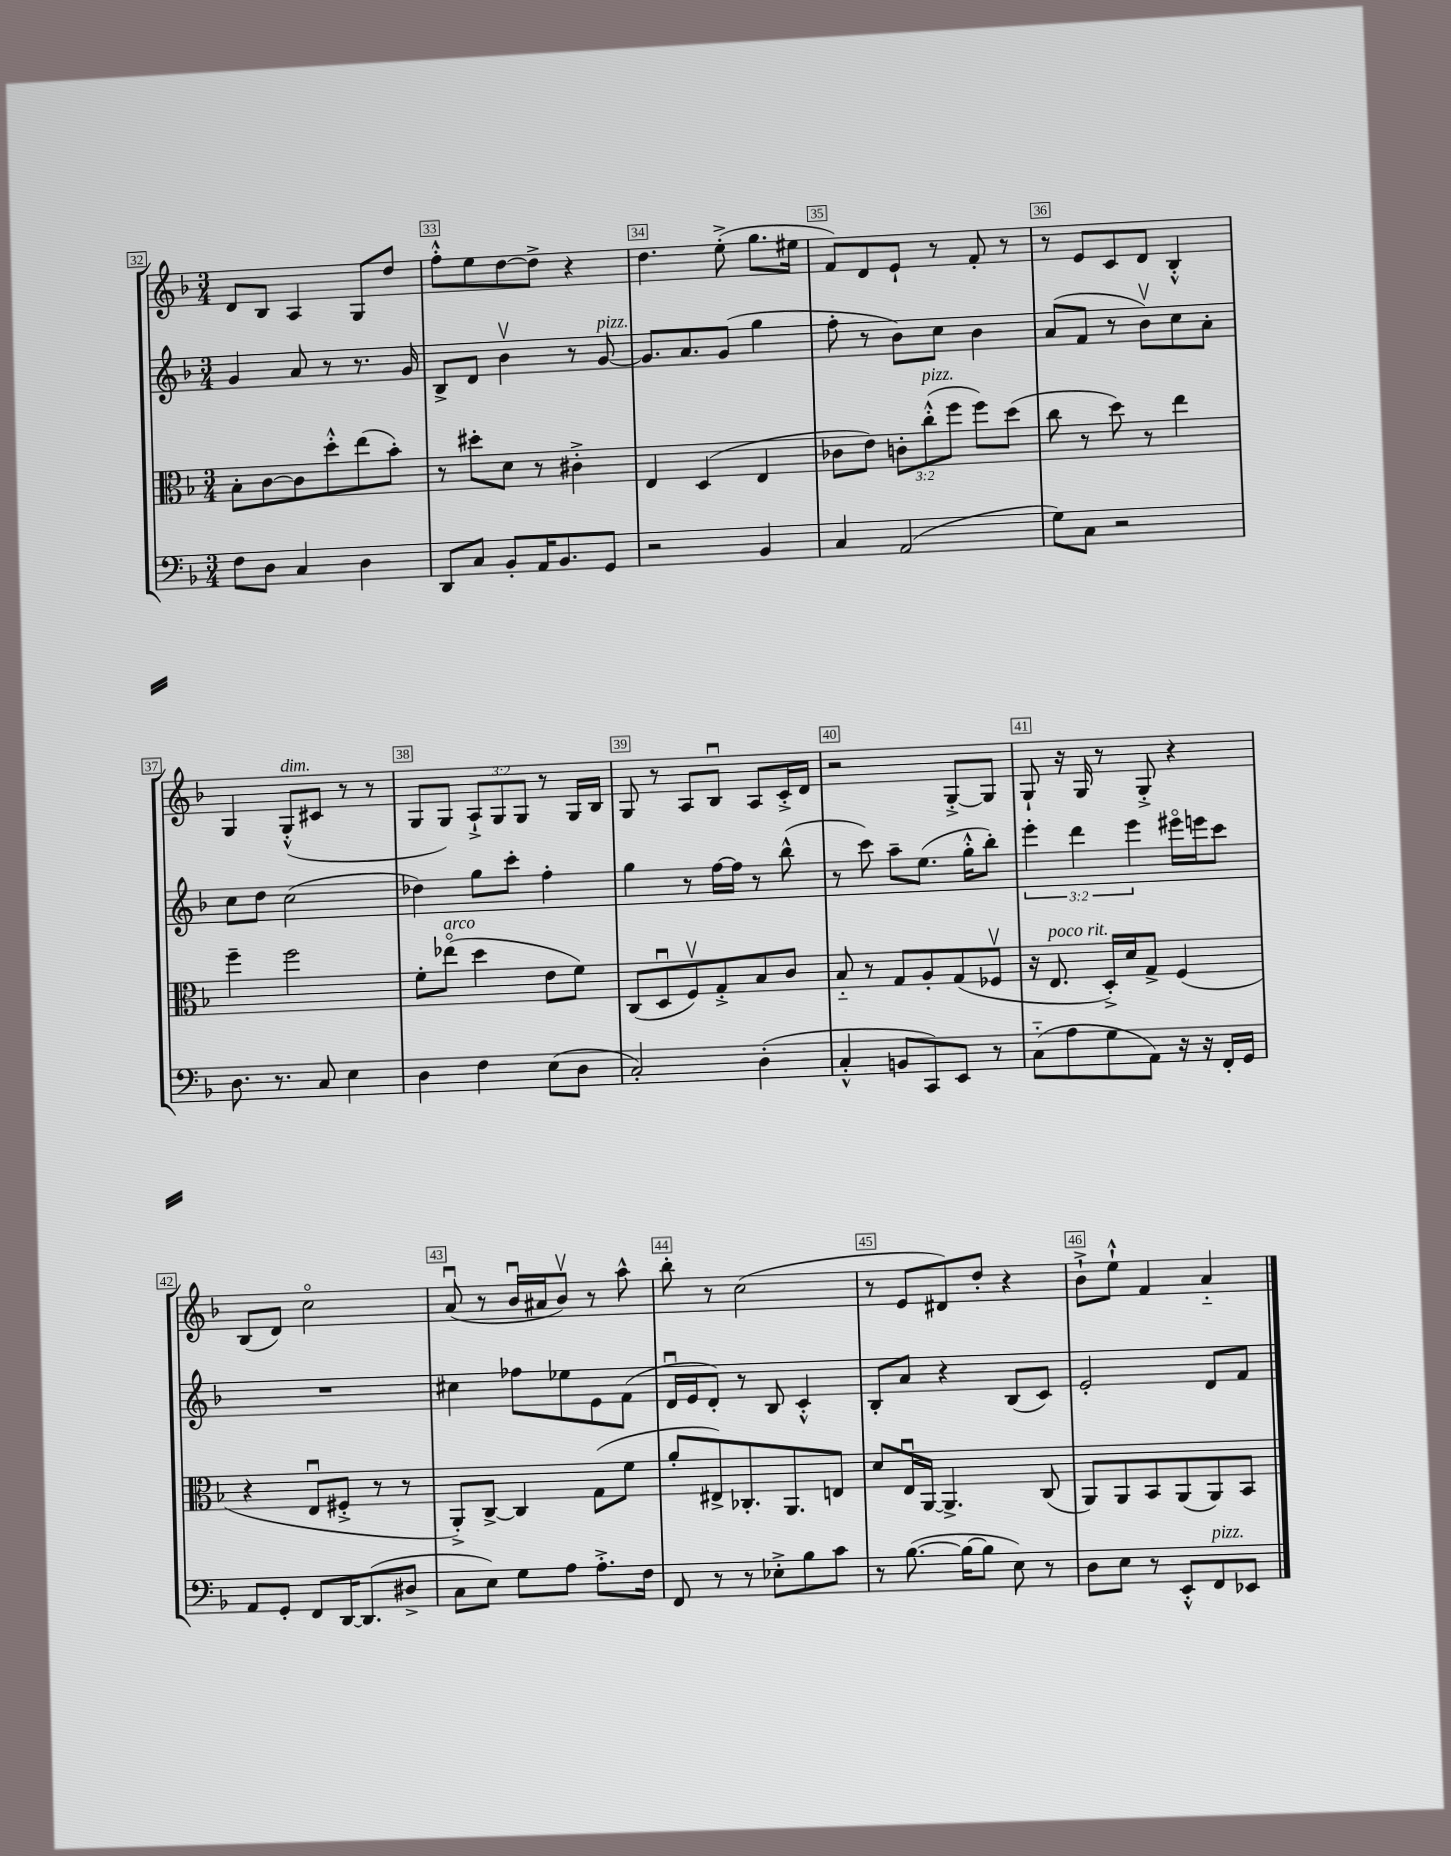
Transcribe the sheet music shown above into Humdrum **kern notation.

**kern	**kern	**kern	**kern
*staff4	*staff3	*staff2	*staff1
*clefF4	*clefC3	*clefG2	*clefG2
*k[b-]	*k[b-]	*k[b-]	*k[b-]
*M3/4	*M3/4	*M3/4	*M3/4
8F	8B-'	4g	8d
8D	[8c	.	8B-
4C	8c]	8a	4A
.	8dd'^^	8r	.
4D	(8ee	8.r	8G
.	8b-')	.	8dd
.	.	16g	.
=	=	=	=
8DD	8r	8B-^	8ff'^^
8C	8dd#'	8d	8ee
8BB-'	8d	4b-v	[8dd
16AA	8r	.	8dd^]
8.BB-	.	.	.
.	4c#'^	8r	4r
8GG	.	[8g	.
=	=	=	=
2r	4E	8.g]	4.dd
.	.	8.a	.
.	(4D	.	.
.	.	(8g	(8ee'^
4BB-	4E	4gg	8.gg
.	.	.	16ee#
=	=	=	=
4C	8c-	8ff'	8f)
.	8e)	8r	8d
(2AA	12c'	8b-)	8e`
.	(12cc'^^	.	.
.	.	8cc	8r
.	12ff	.	.
.	8ff)	4b-	8f'
.	(8dd	.	8r
=	=	=	=
8G)	8cc	(8a	8r
8C	8r	8f	8e
2r	8dd)	8r	8c
.	8r	8b-v)	8d
.	4ee	8cc	4B-'^^
.	.	8a'	.
=	=	=	=
8.D	4ff~	8cc	4G
.	.	8dd	.
8.r	.	.	.
.	2ff	(2cc	(8G'^^
8C	.	.	8c#
4E	.	.	8r
.	.	.	8r
=	=	=	=
4D	8f'	4dd-)	8G
.	(8ee-o	.	8G)
4F	4dd	8gg	12A`^
.	.	.	12G
.	.	8ccc'	.
.	.	.	12G
(8E	8e	4ff'	8r
8D	8f)	.	16G
.	.	.	16B-
=	=	=	=
2C')	(8C	4gg	8G
.	8Du	.	8r
.	8Fv)	8r	8A
.	8G'^	[16ff	8B-u
.	.	16ff]	.
(4D'	8B-	8r	8A
.	8c	(8bb-^^	16c'^
.	.	.	16d
=	=	=	=
4C'^^	8B-'~	8r	2r
.	8r	8ccc)	.
8BB	8G	8aa~	.
8CC)	8A'	(8.ee	.
8EE	(8G	.	[8G'^
.	.	16gg'^^	.
8r	8F-v	8bb-')	8G]
=	=	=	=
(8C'~	16r	6eee'	8G`
.	8.E	.	.
8A	.	.	16r
.	.	6ddd	.
.	.	.	16G
8G	16D'^)	.	8r
.	16d	.	.
.	.	6eee	.
8AA)	8G^	.	8G'^
16r	(4F	16eee#o	4r
16r	.	16eee	.
16FF'	.	8ccc	.
16GG	.	.	.
=	=	=	=
8AA	4r	2.r	(8B-
8GG'	.	.	8d)
8FF	8Eu	.	2cco
[16DD	8F#'^	.	.
(8.DD]	.	.	.
.	8r	.	.
8D#^	8r	.	.
=	=	=	=
8C	8AA'^)	4cc#	(8au
8E)	[8C^	.	8r
8G	4C]	8ff-	16b-u
.	.	.	16a#
8A	.	8ee-	8b-v)
8.A'^	(8G	8e	8r
.	8f	(8f	8aa^^
16F	.	.	.
=	=	=	=
8FF	8a'	16du	8bb-'
.	.	16e	.
8r	8E#^)	8d')	8r
8r	8.C-'	8r	(2cc
8E-'^	.	8B-	.
.	8.AA	.	.
8B-	.	4c'^^	.
8c	8E	.	.
=	=	=	=
8r	8d	8B-'	8r
([8.B-	16Eu	8a	8e
.	[16AA	.	.
.	4.AA^]	4r	8d#)
16B-_	.	.	.
8B-]	.	.	8dd'
8E)	.	(8B-	4r
8r	(8C	8c)	.
=	=	=	=
8D	8AA)	2e'	8b-`^
8E	8AA	.	8ee`^^
8r	8BB-	.	4f
8EE'^^	(8AA	.	.
8FF	8AA)	8d	4a'~
8EE-	8BB-	8f	.
==	==	==	==
*-	*-	*-	*-
